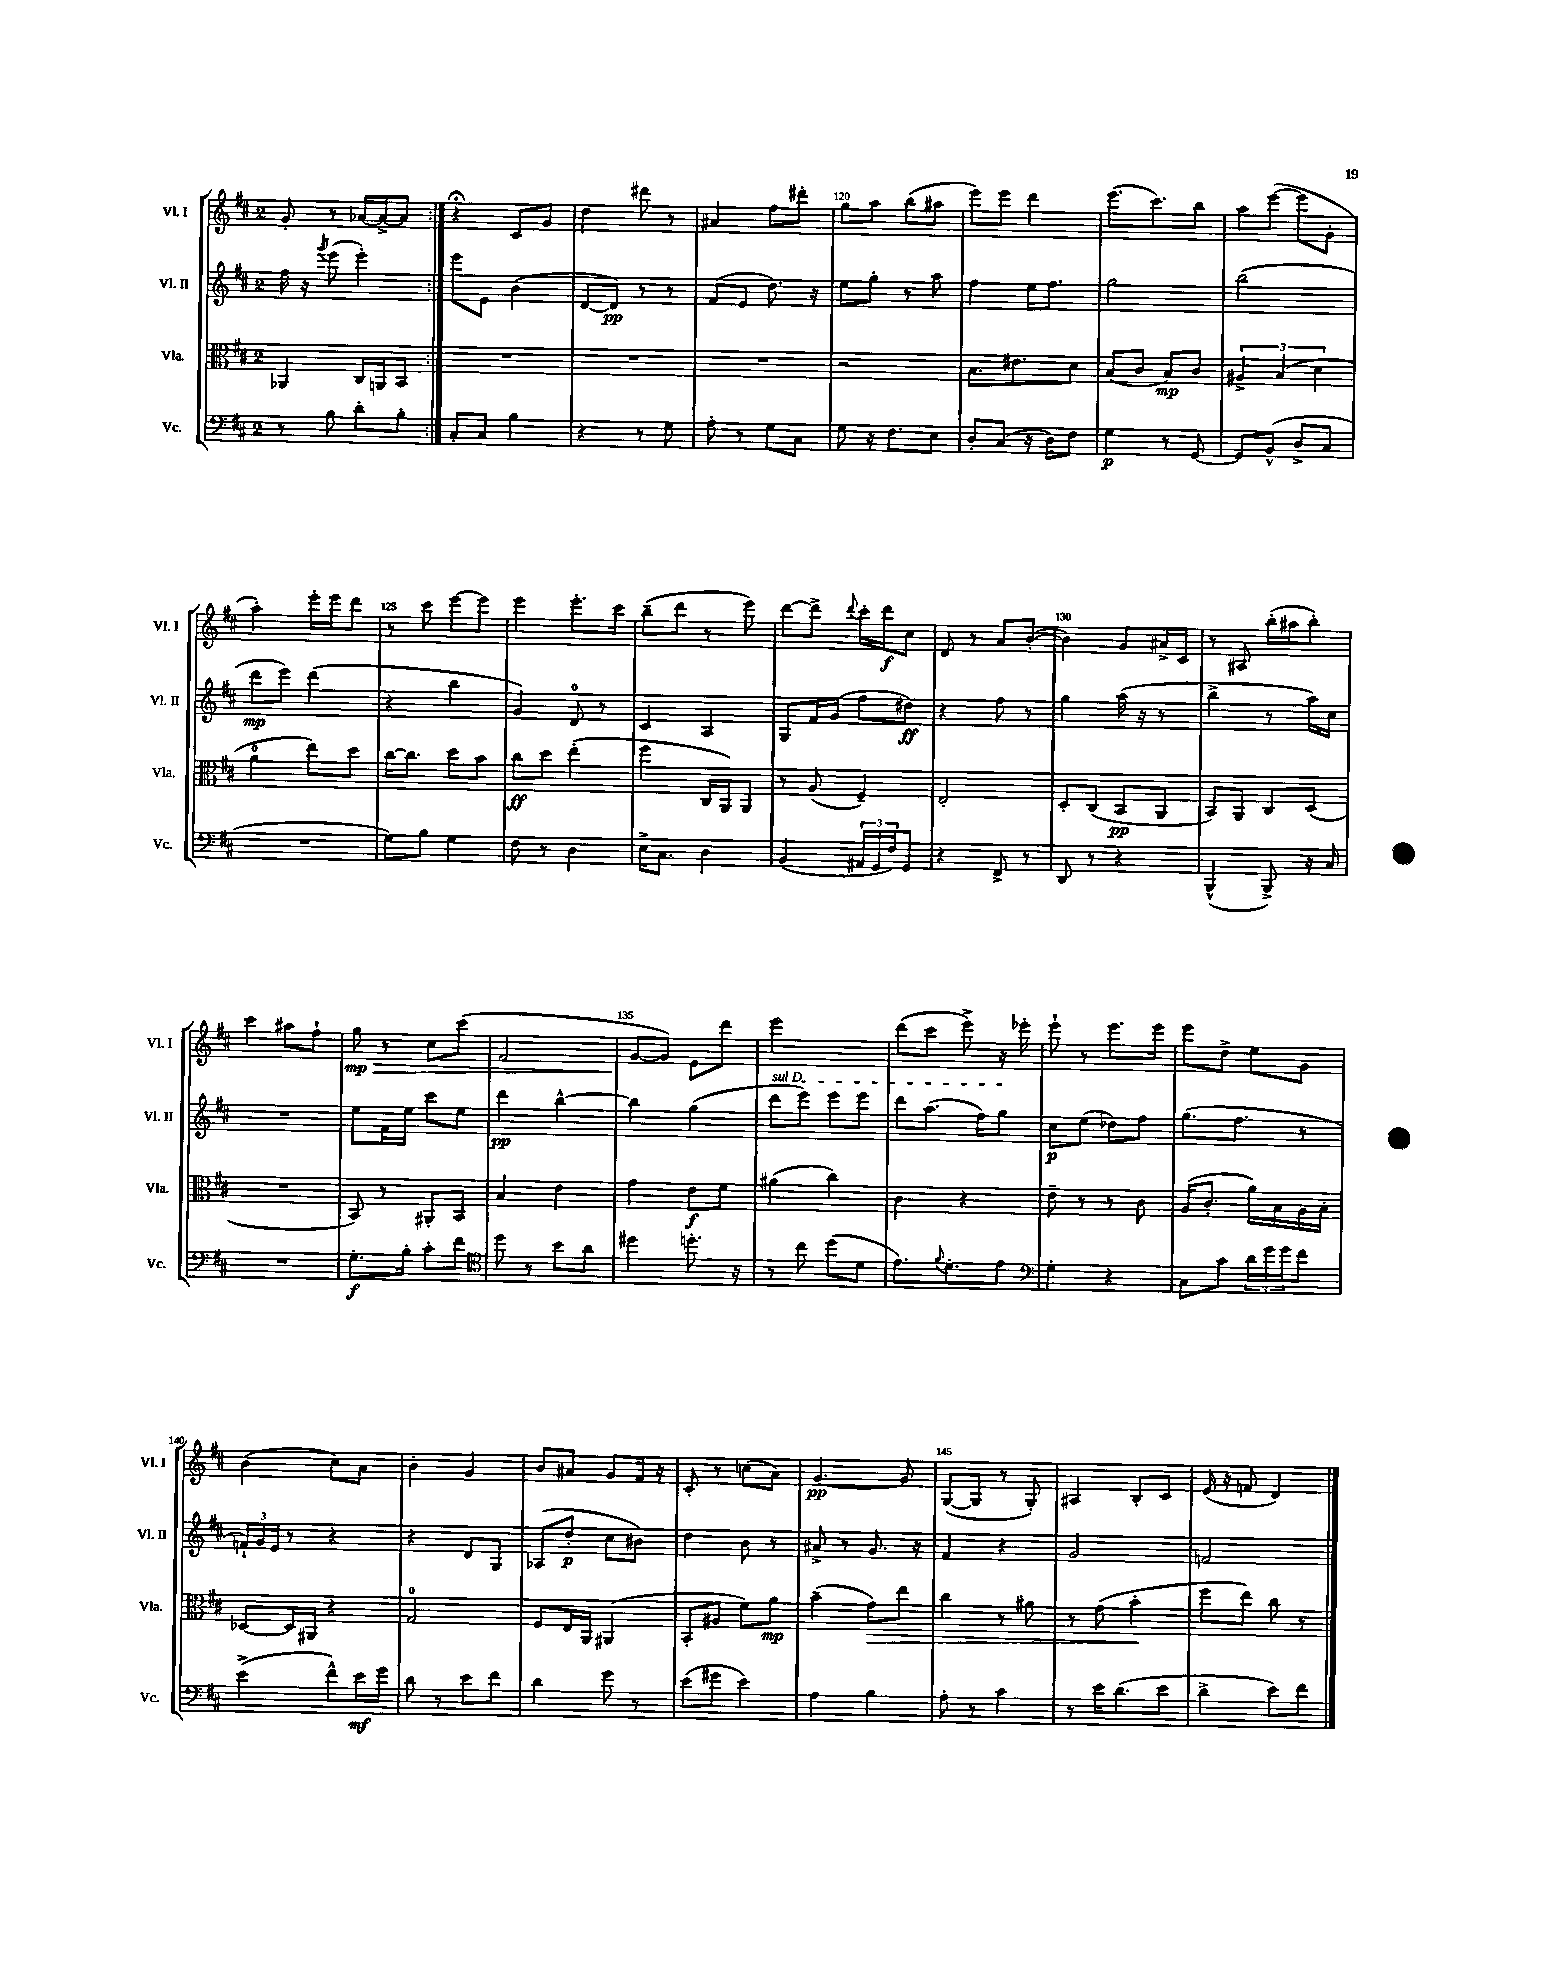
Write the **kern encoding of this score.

**kern	**dynam	**kern	**dynam	**kern	**dynam	**kern	**dynam
*part4	*part4	*part3	*part3	*part2	*part2	*part1	*part1
*staff4	*staff4	*staff3	*staff3	*staff2	*staff2	*staff1	*staff1
*I"Vc.	*	*I"Vla.	*	*I"Vl. II	*	*I"Vl. I	*
*I'Vc.	*	*I'Vla.	*	*I'Vl. II	*	*I'Vl. I	*
*clefF4	*	*clefC3	*	*clefG2	*	*clefG2	*
*k[f#c#]	*	*k[f#c#]	*	*k[f#c#]	*	*k[f#c#]	*
*M2/4	*	*M2/4	*	*M2/4	*	*M2/4	*
=116	=116	=116	=116	=116	=116	=116	=116
8r	.	4AA-X/	.	16ff#\	.	8g'/	.
.	.	.	.	16r	.	.	.
.	.	.	.	8qggg/	.	.	.
8B\	.	.	.	(8eee\	.	8r	.
8d'\L	.	16C#/LL	.	4eee'\)	.	[16a-X/LL	.
.	.	16AAn/J	.	.	.	16a-^/J_	.
8B'\J	.	8BB/J	.	.	.	8a-/J]	.
=117:|!	=117:|!	=117:|!	=117:|!	=117:|!	=117:|!	=117:|!	=117:|!
8C#'/L	.	2r	.	8eee\L	.	4r;<	.
8C#/J	.	.	.	8e\J	.	.	.
4B\	.	.	.	(4b\	.	8c#/L	.
.	.	.	.	.	.	8g/J	.
=118	=118	=118	=118	=118	=118	=118	=118
4r	.	2r	.	[8d/L	.	4dd\	.
.	.	.	.	8d/J])	pp	.	.
8r	.	.	.	8r	.	8ddd#X\	.
8G\	.	.	.	8r	.	8r	.
=119	=119	=119	=119	=119	=119	=119	=119
8A'\	.	2r	.	(8f#/L	.	4a#X/	.
8r	.	.	.	8e/J	.	.	.
8G\L	.	.	.	8.dd\)	.	8ff#\L	.
8C#\J	.	.	.	.	.	8ddd#X'\J	.
.	.	.	.	16r	.	.	.
=120	=120	=120	=120	=120	=120	=120	=120
8G\	.	2r	.	8ee\L	.	8gg\L	.
16r	.	.	.	8gg'\J	.	8aa\J	.
8.F#\L	.	.	.	.	.	.	.
.	.	.	.	8r	.	(8bb\L	.
8E\J	.	.	.	8aa\	.	8aa#X\J	.
=121	=121	=121	=121	=121	=121	=121	=121
8D'/L	.	8.B\L	.	4ff#\	.	8eee\L)	.
(8C#/J	.	.	.	.	.	8eee\J	.
.	.	8.e#X\	.	.	.	.	.
16r	.	.	.	16ee\KL	.	4ddd\	.
16D\KL)	.	.	.	8.ff#\J	.	.	.
8F#\J	.	8d\J	.	.	.	.	.
=122	=122	=122	=122	=122	=122	=122	=122
4G\	p	(8B/L	.	2gg\	.	(8.eee\L	.
.	.	8c#/J	.	.	.	.	.
.	.	.	.	.	.	8.ccc#\)	.
8r	.	8B/L)	mp	.	.	.	.
[8GG/	.	8c#/J	.	.	.	8bb\J	.
=123	=123	=123	=123	=123	=123	=123	=123
8GG/L]	.	6A#X^/	.	(2bb\	.	8aa\L	.
(8BB^^/J	.	.	.	.	.	([8eee\J	.
.	.	(6B/	.	.	.	.	.
8D^/L	.	.	.	.	.	8eee\L]	.
.	.	6d\	.	.	.	.	.
8C#/J	.	.	.	.	.	8g'\J	.
!!LO:LB:g=z
=124	=124	=124	=124	=124	=124	=124	=124
2r	.	4a\	.	8ddd\L	mp	4aa'\)	.
.	.	.	.	8eee\J)	.	.	.
.	.	8ee\L)	.	(4ddd\	.	16eee'\LL	.
.	.	.	.	.	.	16eee\J	.
.	.	8dd\J	.	.	.	8ddd\J	.
=125	=125	=125	=125	=125	=125	=125	=125
8G\L)	.	[16cc#\KL	.	4r	.	8r	.
.	.	8.cc#\J]	.	.	.	.	.
8B\J	.	.	.	.	.	8ccc#\	.
4G\	.	8dd\L	.	4bb\	.	[8eee\L	.
.	.	8b\J	.	.	.	8eee\J]	.
=126	=126	=126	=126	=126	=126	=126	=126
8F#\	.	8cc#\L	ff	4g/)	.	4eee\	.
8r	.	8dd\J	.	.	.	.	.
4D\	.	(4ee'\	.	8d/	.	8.eee'\L	.
.	.	.	.	8r	.	.	.
.	.	.	.	.	.	16ccc#\Jk	.
=127	=127	=127	=127	=127	=127	=127	=127
16E^\KL	.	4ff#\	.	4c#/	.	(8bb~\L	.
8.C#\J	.	.	.	.	.	.	.
.	.	.	.	.	.	8ddd\J	.
4D\	.	16C#/LL	.	4A/	.	8r	.
.	.	16AA/J)	.	.	.	.	.
.	.	8AA/J	.	.	.	8eee\)	.
=128	=128	=128	=128	=128	=128	=128	=128
(4BB/	.	8r	.	8G/L	.	[8ddd\L	.
.	.	(8A/	.	16f#/L	.	8ddd^\J]	.
.	.	.	.	(16g/JJ	.	.	.
.	.	.	.	.	.	8qqddd/	.
24AA#X/LL	.	4F#~/)	.	8ff#\L	.	16ccc#'\LL	.
24GG/	.	.	.	.	.	.	.
.	.	.	.	.	.	16ddd\J	f
24F#/J)	.	.	.	.	.	.	.
8GG/J	.	.	.	8dd#X\J)	ff	8cc#\J	.
=129	=129	=129	=129	=129	=129	=129	=129
4r	.	2E'/	.	4r	.	8d/	.
.	.	.	.	.	.	8r	.
8FF#^/	.	.	.	8ff#\	.	8a/L	.
8r	.	.	.	8r	.	([8b'/J	.
=130	=130	=130	=130	=130	=130	=130	=130
8DD/	.	8D'/L	.	4gg\	.	4b\])	.
8r	.	(8C#/J	.	.	.	.	.
4r	.	8BB/L	pp	(16aa\	.	8g/L	.
.	.	.	.	16r	.	.	.
.	.	8AA/J	.	8r	.	16a#X^/L	.
.	.	.	.	.	.	16c#/JJ	.
=131	=131	=131	=131	=131	=131	=131	=131
(4BBB^^/	.	8BB/L)	.	4bb^\	.	8r	.
.	.	8AA/J	.	.	.	8A#X/	.
8BBB^/)	.	8C#/L	.	8r	.	(16bb'\LL	.
.	.	.	.	.	.	16aa#X\J	.
16r	.	(8D/J	.	16aa\LL)	.	8bb'\J)	.
16C#/	.	.	.	16cc#\JJ	.	.	.
!!LO:LB:g=z
=132	=132	=132	=132	=132	=132	=132	=132
2r	.	2r	.	2r	.	4ccc#\	.
.	.	.	.	.	.	8aa#X\L	.
.	.	.	.	.	.	8ff#`\J	.
=133	=133	=133	=133	=133	=133	=133	=133
!	!	!	!	!	!	!	!LO:HP:b
8.G'\L	f	8BB/)	.	8ee\L	.	8gg\	> mp
.	.	8r	.	16f#\L	.	8r	.
16B'\Jk	.	.	.	16ee\JJ	.	.	.
8c#'\L	.	8AA#X'/L	.	8ccc#\L	.	8cc#\L	.
8f#\J	.	8BB/J	.	8ee\J	.	(8ccc#\J	.
=134	=134	=134	=134	=134	=134	=134	=134
*clefC4	*	*	*	*	*	*	*
8dd\	.	4B/	.	4ddd\	pp	2f#/	.
8r	.	.	.	.	.	.	.
8b\L	.	4e\	.	[4bb^^\	.	.	.
8a\J	.	.	.	.	.	.	.
=135	=135	=135	=135	=135	=135	=135	=135
4dd#X\	.	4g\	.	4bb\]	.	[8g/L	.
.	.	.	.	.	.	8g/J])	]
8.ddn'\	.	8e\L	f	(4gg\	.	8e\L	.
.	.	8f#\J	.	.	.	8ddd\J	.
16r	.	.	.	.	.	.	.
=136	=136	=136	=136	=136	=136	=136	=136
!	!	!	!	!LO:TX:a:i:t=sul D	!	!	!
8r	.	(4a#X\	.	8ddd\L	.	2eee\	.
8cc#\	.	.	.	8eee\J)	.	.	.
(8dd\L	.	4cc#\)	.	8eee\L	.	.	.
8d\J	.	.	.	8eee\J	.	.	.
=137	=137	=137	=137	=137	=137	=137	=137
8.e\L)	.	4c#\	.	8ddd\L	.	(8ddd\L	.
.	.	.	.	(8.aa\J	.	8ccc#\J	.
8qqf#/	.	.	.	.	.	.	.
8.d'\	.	.	.	.	.	.	.
.	.	4r	.	.	.	8eee^\)	.
.	.	.	.	16ff#\KL)	.	.	.
8e\J	.	.	.	8gg\J	.	16r	.
.	.	.	.	.	.	16eee-X'\	.
=138	=138	=138	=138	=138	=138	=138	=138
*clefF4	*	*	*	*	*	*	*
4G'\	.	8e~\	.	8cc#\L	p	8eee`\	.
.	.	8r	.	(8ee\J	.	8r	.
4r	.	8r	.	8dd-X\L)	.	8.eee\L	.
.	.	8c#\	.	8ff#\J	.	.	.
.	.	.	.	.	.	16eee\Jk	.
=139	=139	=139	=139	=139	=139	=139	=139
8C#\L	.	(16A/KL	.	(8.gg\L	.	8eee\L	.
.	.	8.c#'/J	.	.	.	.	.
8c#\J	.	.	.	.	.	8dd^\J	.
.	.	.	.	8.ff#\J	.	.	.
24d\LL	.	16a\LL)	.	.	.	8ee\L	.
24g\	.	.	.	.	.	.	.
.	.	16B\	.	.	.	.	.
24g\J	.	.	.	.	.	.	.
8f#\J	.	16A\	.	8r	.	8g\J	.
.	.	16B'\JJ	.	.	.	.	.
!!LO:LB:g=z
=140	=140	=140	=140	=140	=140	=140	=140
(4e^\	.	[8D-X/L	.	24fn`/LL)	.	(4b\	.
.	.	.	.	24g/	.	.	.
.	.	.	.	24e/JJ	.	.	.
.	.	16D-/L]	.	8r	.	.	.
.	.	16AA#X/JJ	.	.	.	.	.
8f#^^\L)	.	4r	.	4r	.	8cc#\L)	.
16e\L	mf	.	.	.	.	8a\J	.
16g\JJ	.	.	.	.	.	.	.
=141	=141	=141	=141	=141	=141	=141	=141
8d\	.	2G/	.	4r	.	4b'\	.
8r	.	.	.	.	.	.	.
8e\L	.	.	.	8d/L	.	4g/	.
8f#\J	.	.	.	8G/J	.	.	.
=142	=142	=142	=142	=142	=142	=142	=142
4d\	.	8F#/L	.	(8A-X/L	.	8b/L	.
.	.	16E/L	.	8dd'/J	p	8a#X/J	.
.	.	16AA/JJ	.	.	.	.	.
8g\	.	(4AA#X/	.	8cc#\L	.	8g/L	.
8r	.	.	.	8b#X\J)	.	16f#/Jk	.
.	.	.	.	.	.	16r	.
=143	=143	=143	=143	=143	=143	=143	=143
(8e\L	.	8BB'/L	.	4dd\	.	8c#'/	.
8g#X\J	.	8A#X/J	.	.	.	8r	.
4e\)	.	8f#\L)	.	8b\	.	(8ccn\L	.
.	.	8a\J	mp	8r	.	8a\J)	.
=144	=144	=144	=144	=144	=144	=144	=144
4A\	.	(4b~\	.	8a#X^/	.	[4.g/	pp
.	.	.	.	8r	.	.	.
!	!	!	!LO:HP:b	!	!	!	!
4B\	.	8g\L)	>	8.g/	.	.	.
.	.	8ee\J	.	.	.	8g/]	.
.	.	.	.	16r	.	.	.
=145	=145	=145	=145	=145	=145	=145	=145
8A'\	.	4cc#\	.	4f#/	.	([8G/L	.
8r	.	.	.	.	.	8G/J]	.
4c#\	.	8r	.	4r	.	8r	.
.	.	8a#X\	.	.	.	8G'/)	.
=146	=146	=146	=146	=146	=146	=146	=146
8r	.	8r	.	2g/	.	4A#X/	.
16e\KL	.	(8g\	.	.	.	.	.
(8.d\	.	.	.	.	.	.	.
.	.	4b'\	.	.	.	8B'/L	.
8e\J	.	.	.	.	.	8c#/J	.
.	.	.	]	.	.	.	.
=147	=147	=147	=147	=147	=147	=147	=147
4d^\	.	8ff#\L	.	2fn/	.	(16e/	.
.	.	.	.	.	.	16r	.
.	.	8ee\J)	.	.	.	8fn/	.
8e\L)	.	8cc#\	.	.	.	4d/)	.
8f#\J	.	8r	.	.	.	.	.
==	==	==	==	==	==	==	==
*-	*-	*-	*-	*-	*-	*-	*-
